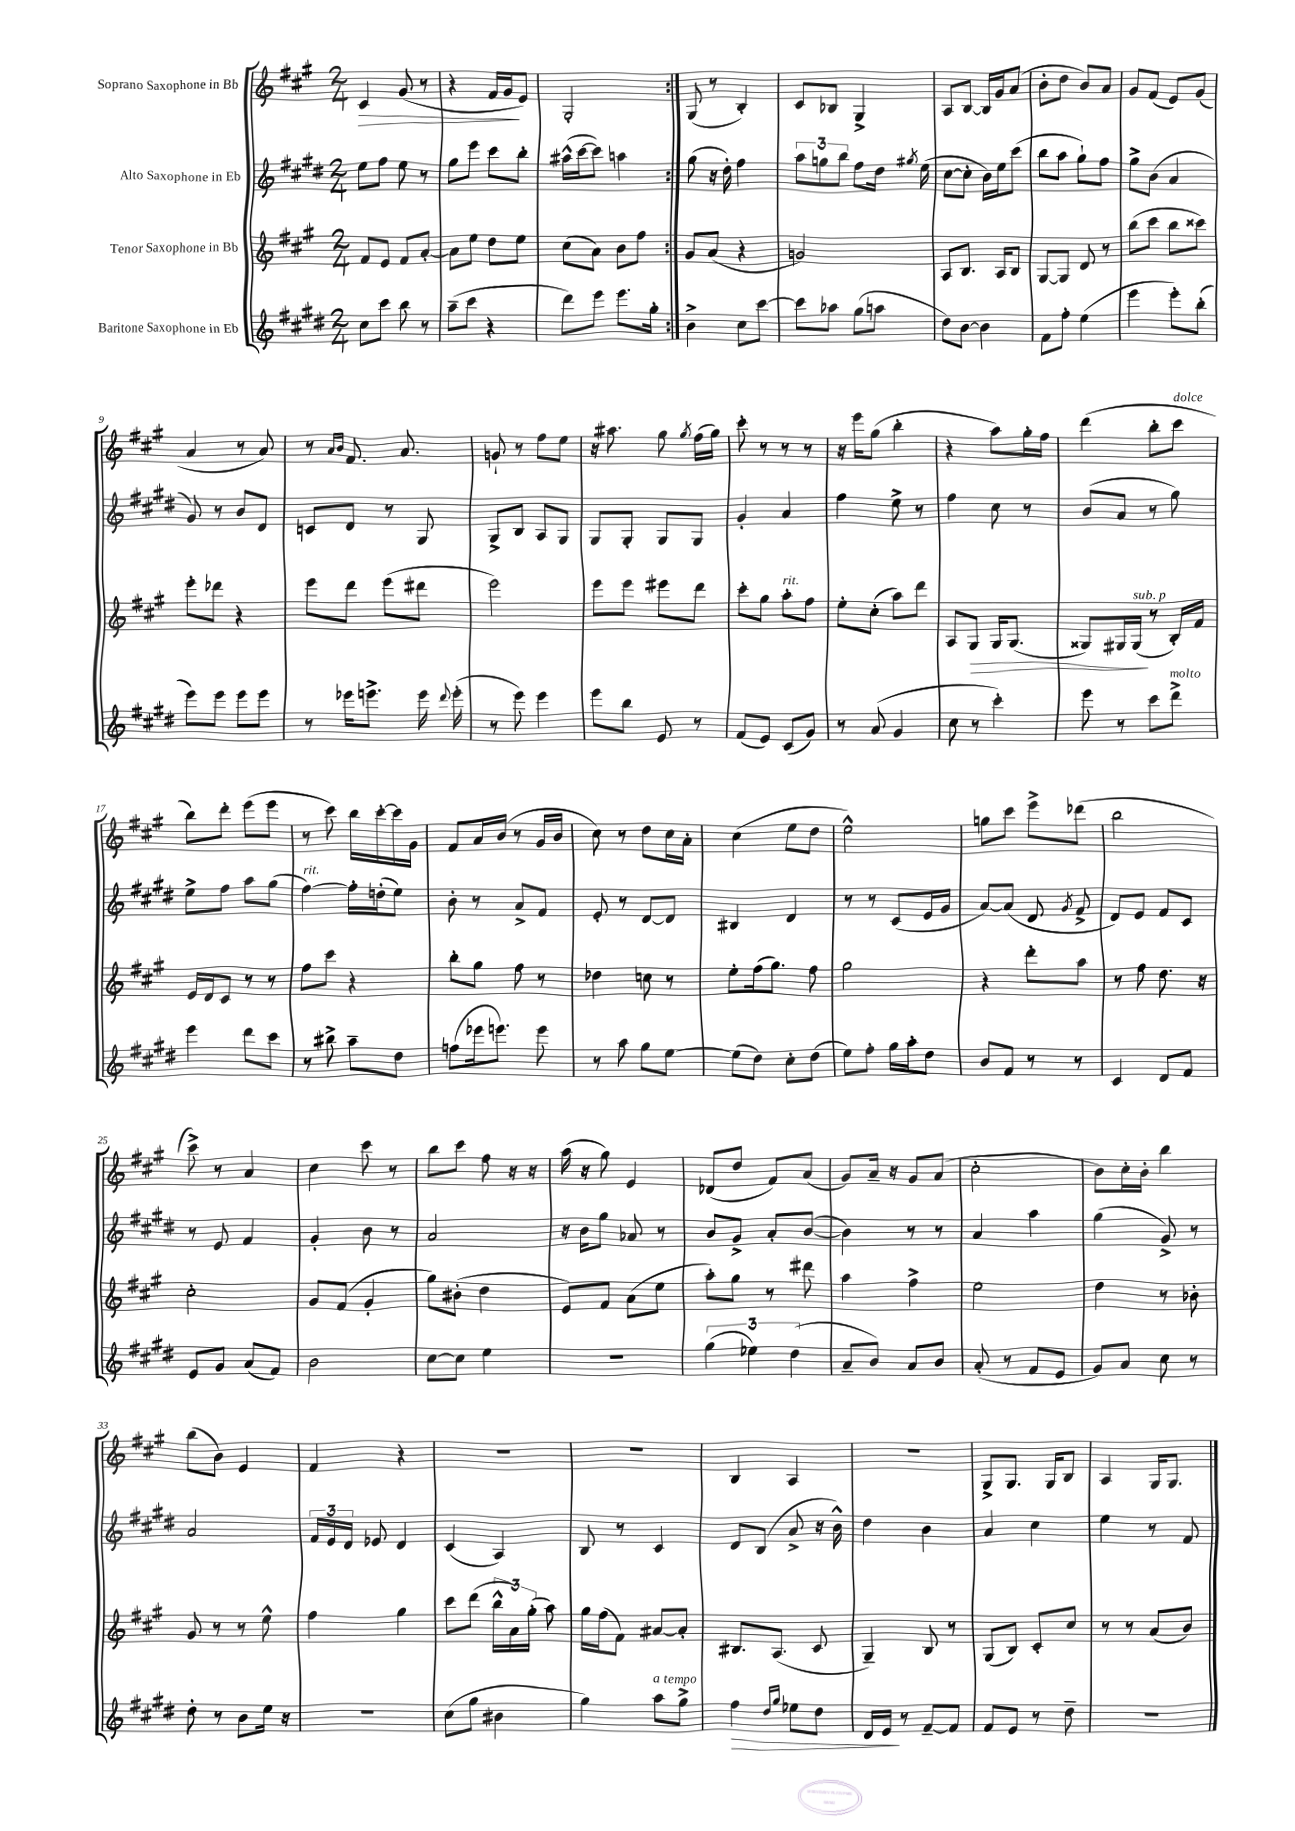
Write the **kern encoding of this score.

**kern	**kern	**kern	**kern
*staff4	*staff3	*staff2	*staff1
*clefG2	*clefG2	*clefG2	*clefG2
*k[f#c#g#d#]	*k[f#c#g#]	*k[f#c#g#d#]	*k[f#c#g#]
*M2/4	*M2/4	*M2/4	*M2/4
8cc#	8f#	8ee	4c#
8ccc#	8e	8ff#	.
8bb	8f#	8ee	(8g#
8r	[8a'	8r	8r
=	=	=	=
(8aa~	8a]	8gg#	4r
8ccc#	8ee	8eee	.
4r	8dd	8ccc#	16f#
.	.	.	16g#
.	8ee	8bb'	8e)
=	=	=	=
8ddd#)	(8cc#	(16aa#^^	2G#'
.	.	[16ccc#	.
8eee	8a)	8ccc#])	.
8.eee	8b	4aa	.
.	8ff#	.	.
16gg#'	.	.	.
=:|!	=:|!	=:|!	=:|!
4b^	8g#	(8gg#	(8G#
.	(8a	16r	8r
.	.	16dd#')	.
8cc#	4r	4ff#	4B')
[8ccc#	.	.	.
=	=	=	=
8ccc#]	2g)	12aa	8c#
.	.	12gg	.
8aa-	.	.	8B-
.	.	12bb	.
(8gg#	.	8ff#	4G#^
8aa	.	16dd#	.
.	.	8qgg#	.
.	.	(16ee	.
=	=	=	=
8dd#)	8A	[8cc#	8A
[8b	8.B	8cc#']	[8B
4b]	.	16b)	16B]
.	16A	16ee	16g#
.	8B	(8ccc#	(8a
=	=	=	=
8f#	[8G#	8bb	8b'
8ff#'	8G#]	8aa	8dd
(4ee	8d	8gg#`)	8b)
.	8r	8ff#	8a
=	=	=	=
4eee	(8bb	8gg#^	8g#
.	8ccc#	(8b	(8f#
8eee')	8bb	4a	8e)
(8bb'	8ccc##)	.	(8g#
=	=	=	=
8eee)	8eee'	8g#)	4a
8eee	8ddd-	8r	.
8eee	4r	8b	8r
8eee	.	8d#	8a)
=	=	=	=
8r	8eee	8c	8r
.	.	.	16qqa
.	.	.	16qqb
16eee-	8ddd	8d#	8.f#
8.eee^	.	.	.
.	(8eee	8r	.
.	.	.	8.a
16eee	8ddd#	8G#	.
8qqddd#	.	.	.
(16eee'	.	.	.
=	=	=	=
8r	2eee)	8G#^	8g`
8eee)	.	8B	8r
4eee	.	8A	8ff#
.	.	8G#	8ee
=	=	=	=
8eee	8eee	8G#	16r
.	.	.	8.aa#
8bb	8eee	8G#'	.
8e	8eee#	8G#	8gg#
.	.	.	8qgg#
8r	8ddd	8G#	(16ff#
.	.	.	16gg#)
=	=	=	=
(8f#	8ccc#'	4g#'	8ccc#'
8e)	8gg#	.	8r
(8c#	8aa'	4a	8r
8g#)	8ff#	.	8r
=	=	=	=
8r	8ee'	4ff#	16r
.	.	.	16eee
(8a	(8cc#'	.	(8gg#
4g#	8aa)	8ee^	4bb'
.	8ddd	8r	.
=	=	=	=
8cc#	8A	4ff#	4r
8r	8G#	.	.
4ccc#')	16G#	8cc#	8aa)
.	(8.G#	.	.
.	.	8r	16gg#'
.	.	.	16ff#
=	=	=	=
8eee	8G##)	(8b	(4ddd
8r	16G#	8a	.
.	(16G#	.	.
8ccc#	8r	8r	8bb'
8ddd#^	16B')	8gg#)	8ccc#
.	16f#	.	.
=	=	=	=
4eee	16e	8ee^	8bb)
.	16d	.	.
.	8c#	8ff#	8ddd'
8ddd#	8r	8aa	(8eee
8ccc#	8r	(8gg#	8eee
=	=	=	=
8r	8ff#	[4ff#)	8r
8bb#^	8ccc#	.	8ccc#)
8aa~	4r	16ff#']	16bb
.	.	(16dd'	[16ccc#'
8dd#	.	8ee)	16ccc#]
.	.	.	16g#
=	=	=	=
(8ff	8bb'	8b'	8f#
16eee-	8gg#	8r	16a
8.eee)	.	.	(16b
.	8ff#	8a^	8r
8eee	8r	8f#	16g#
.	.	.	16b
=	=	=	=
8r	4dd-	8e'	8cc#)
8aa	.	8r	8r
8gg#	8cc	[8d#	8dd
[8ee	8r	8d#]	16cc#
.	.	.	16a'
=	=	=	=
(8ee]	8ee'	4B#	(4cc#
8dd#)	(16ff#	.	.
.	8.gg#)	.	.
8cc#'	.	4d#	8ee
(8dd#	8ff#	.	8dd
=	=	=	=
8ee)	2gg#	8r	2ee^^)
8ff#'	.	8r	.
16gg#	.	(8c#	.
16aa'	.	.	.
8dd#	.	16e	.
.	.	16g#	.
=	=	=	=
8b	4r	[8a)	8gg
8f#	.	(8a]	8ccc#
8r	8ddd'	8d#	8eee^
.	.	8qg#	.
8r	8aa	8f#^	(8ddd-
=	=	=	=
4c#	8r	8d#)	2bb
.	8ff#	8e	.
8d#	8.dd	8f#	.
8f#	.	8c#	.
.	16r	.	.
=	=	=	=
8e	2cc#'	8r	8ccc#^)
8g#	.	8e	8r
(8a	.	4f#	4a
8f#)	.	.	.
=	=	=	=
2b	8g#	4g#'	4cc#
.	(8f#	.	.
.	4g#'	8b	8ccc#
.	.	8r	8r
=	=	=	=
[8cc#	8gg#)	2a	8bb
8cc#]	(8b#'	.	8ccc#
4ee	4dd	.	8ff#
.	.	.	16r
.	.	.	16r
=	=	=	=
2r	8e)	16r	(16aa
.	.	16b	16r
.	8f#	8gg#	8gg#)
.	(8a	8a-	4e
.	8ee	8r	.
=	=	=	=
(6gg#	8aa')	8b	(8d-
.	8gg#	8g#^	8dd
6ee-)	.	.	.
.	8r	8a'	8f#)
(6dd#	.	.	.
.	8ddd#	([8b	(8a
=	=	=	=
8a~	4aa	4b])	8g#)
8b)	.	.	16a~
.	.	.	16r
8a	4ff#^	8r	8g#
8b	.	8r	(8a
=	=	=	=
(8a'	2ee	4a	2cc#'
8r	.	.	.
8f#	.	4aa	.
8e	.	.	.
=	=	=	=
8g#)	4dd	(4gg#	8b)
8a	.	.	16cc#'
.	.	.	16b'
8cc#	8r	8g#^)	4bb
8r	8b-'	8r	.
=	=	=	=
8dd#'	8g#	2a	(8bb
8r	8r	.	8b)
8b	8r	.	4e
16ee	8ee^^	.	.
16r	.	.	.
=	=	=	=
2r	4ff#	24f#	4f#
.	.	24e	.
.	.	24d#	.
.	.	8e-	.
.	4gg#	4d#	4r
=	=	=	=
(8cc#	8ccc#	(4c#	2r
8gg#	(8ddd	.	.
4b#	24bb^^	4A)	.
.	24a)	.	.
.	(24gg#'	.	.
.	8aa)	.	.
=	=	=	=
4gg#)	16gg#	8B	2r
.	(16ff#	.	.
.	8f#)	8r	.
8aa	[8a#	4c#	.
8gg#^	8a#']	.	.
=	=	=	=
4ff#	8.B#	8d#	4B
.	.	(8B	.
.	(8.A	.	.
16qqdd#	.	.	.
16qqgg#	.	.	.
8ee-	.	8a^	4A
8dd#	8c#	16r	.
.	.	16b^^)	.
=	=	=	=
16d#	4G#~)	4dd#	2r
16e	.	.	.
8r	.	.	.
[8f#~	8B	4b	.
8f#]	8r	.	.
=	=	=	=
8f#	(8G#	4a	8G#^
8e	8B)	.	8.G#
8r	8c#'	4cc#	.
.	.	.	16G#
8dd#~	8cc#	.	8B
=	=	=	=
2r	8r	4ee	4A
.	8r	.	.
.	(8a	8r	16G#
.	.	.	8.G#
.	8b)	8f#	.
==	==	==	==
*-	*-	*-	*-
